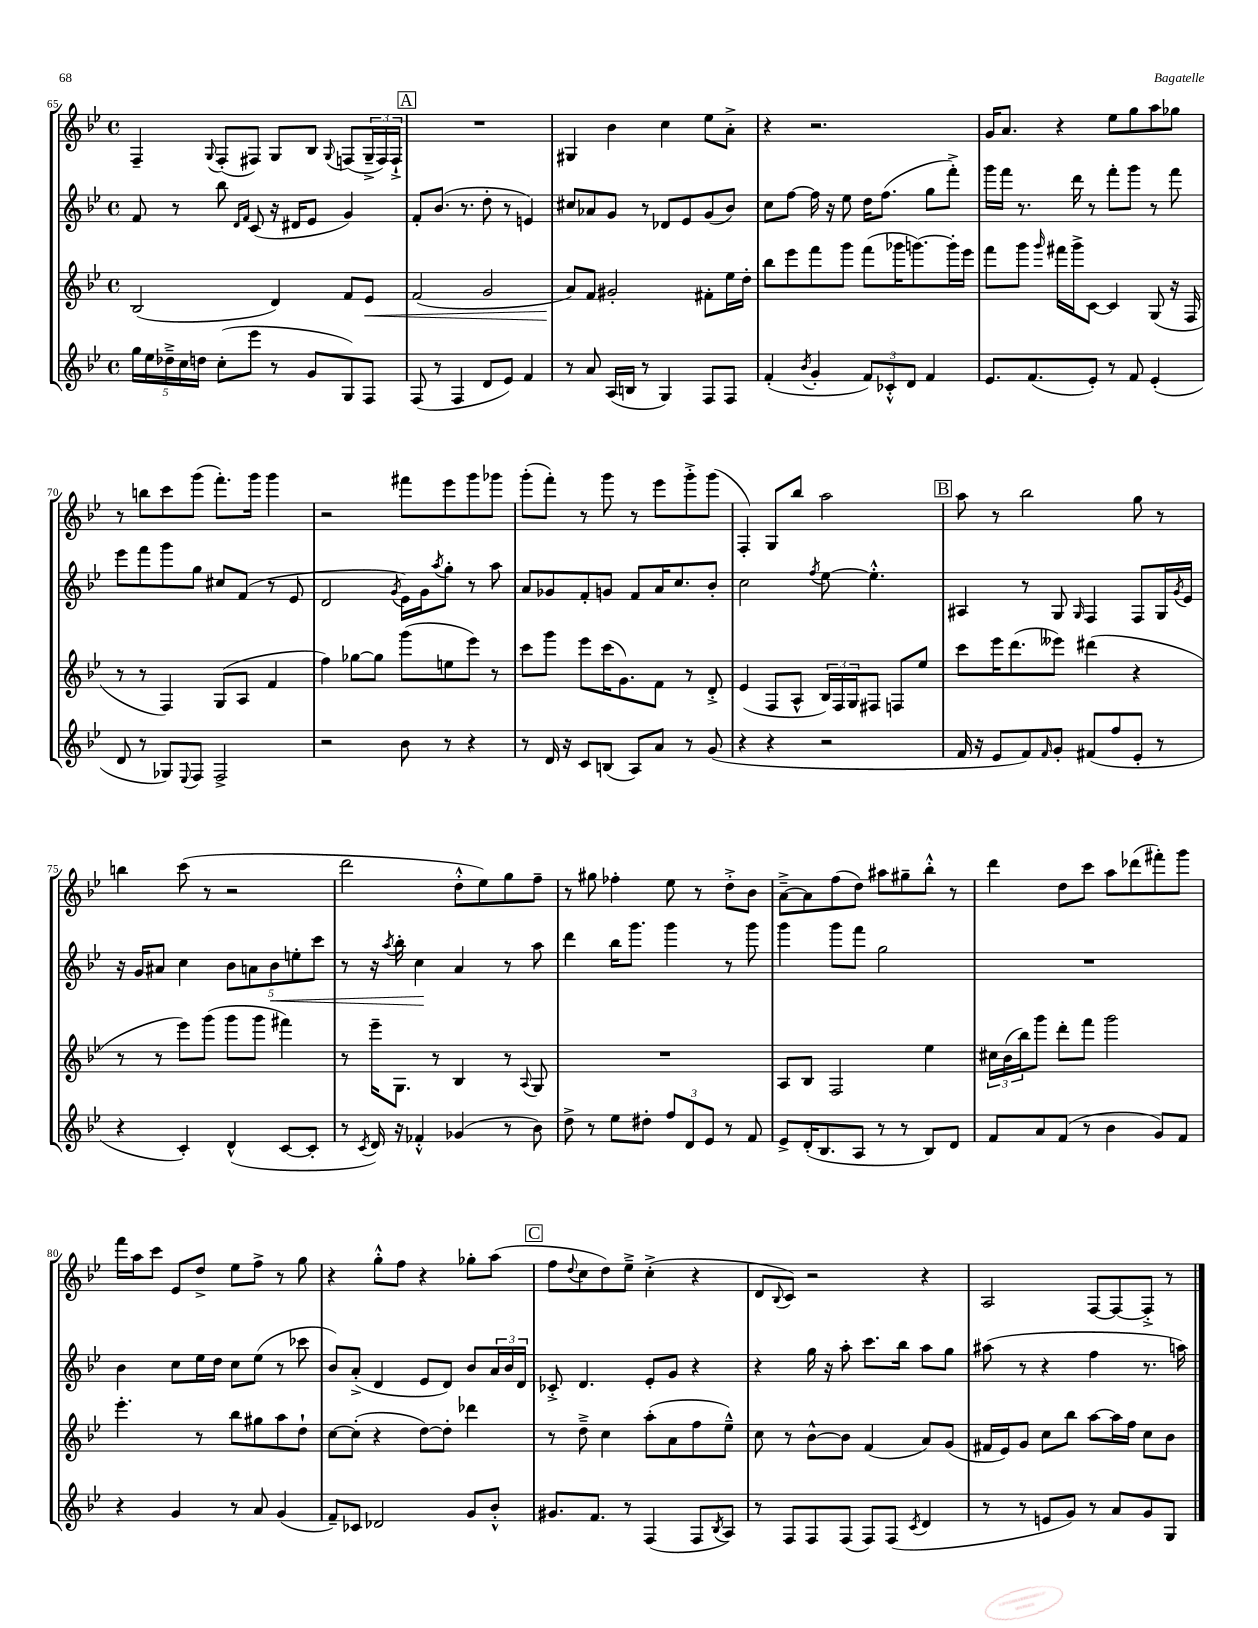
<<
\new StaffGroup <<
\new Staff = "s0" {
    \clef treble \key bes \major \defaultTimeSignature \time 4/4
    f4-- \appoggiatura { g8 } f8-.( fis8) g8 bes8 \appoggiatura { g8 } f8( \tuplet 3/2 { g16---> f16) f16-!-> } |
    \mark \markup { \box "A" } R1 |
    gis4 bes'4 c''4 ees''8 a'8-.-> |
    r4 r2. |
    g'16 a'8. r4 ees''8 g''8 a''8 ges''8 |
    r8 b''8 c'''8 g'''8( f'''8.-.) g'''16 g'''4 |
    r2 fis'''8 ees'''8 g'''8 ges'''8 |
    g'''8-.( f'''8-.) r8 g'''8 r8 ees'''8 g'''8-.-> g'''8( |
    f4-.) g8 bes''8 a''2 |
    \mark \markup { \box "B" } a''8 r8 bes''2 g''8 r8 |
    b''4 c'''8( r8 r2 |
    d'''2 d''8-.-^ ees''8) g''8 f''8-- |
    r8 gis''8 fes''4-. ees''8 r8 d''8-.-> bes'8 |
    a'8~---> a'8 f''8( d''8) ais''8 gis''8-- bes''8-.-^ r8 |
    d'''4 d''8 c'''8 a''8 des'''8( fis'''8-.) g'''8 |
    f'''16 a''16 c'''8 ees'8 d''8-> ees''8 f''8-> r8 g''8 |
    r4 g''8-.-^ f''8 r4 ges''8-. a''8( |
    \mark \markup { \box "C" } f''8 \appoggiatura { d''8 } c''8 d''8) ees''8---> c''4-.->( r4 |
    d'8 \appoggiatura { bes8 } c'8) r2 r4 |
    a2 f8~ f8~ f8-.-> r8 \bar "|." |
}
\new Staff = "s1" {
    \clef treble \key bes \major \defaultTimeSignature \time 4/4
    f'8 r8 bes''8 \grace { d'16 f'16 } c'8( r16 dis'16 ees'8 g'4) |
    \mark \markup { \box "A" } f'8-. bes'8.( r8. d''8-. r8 e'4) |
    cis''8 aes'8 g'8 r8 des'8 ees'8 g'8( bes'8) |
    c''8 f''8~ f''16 r16 ees''8 d''16 f''8.( g''8 f'''8-.->) |
    g'''16 f'''16 r8. d'''16 r8 f'''8-. g'''8 r8 f'''8 |
    ees'''8 f'''8 g'''8 g''8 cis''8 f'8( r8 ees'8 |
    d'2 \acciaccatura { g'8 } ees'16) g'16 \acciaccatura { a''8 } g''8-. r8 a''8 |
    a'8 ges'8 f'8-. g'8 f'8 a'16 c''8. bes'8-. |
    c''2 \acciaccatura { f''8 } ees''8~ ees''4.-.-^ |
    \mark \markup { \box "B" } ais4 r8 g8 \grace { g16 } f4 f8 g16 \acciaccatura { g'8 } ees'16 |
    r16 g'16 ais'8 c''4 \tuplet 5/4 { bes'8 a'8 bes'8\< e''8-. c'''8 } |
    r8 r16 \acciaccatura { a''8 } bes''16-. c''4\! a'4 r8 a''8 |
    d'''4 bes''16 g'''8. g'''4 r8 g'''8 |
    g'''4 g'''8 f'''8 g''2 |
    R1 |
    bes'4 c''8 ees''16 d''16 c''8 ees''8( r8 ces'''8 |
    bes'8) a'8-.->( d'4 ees'8 d'8) bes'8 \tuplet 3/2 { a'16 bes'16 d'16 } |
    \mark \markup { \box "C" } ces'8-.-> d'4. ees'8-. g'8 r4 |
    r4 g''16 r16 a''8-. c'''8. bes''16 a''8 g''8 |
    ais''8( r8 r4 f''4 r8. a''16) \bar "|." |
}
\new Staff = "s2" {
    \clef treble \key bes \major \defaultTimeSignature \time 4/4
    bes2( d'4) f'8 ees'8\< |
    \mark \markup { \box "A" } f'2( g'2 |
    a'8\!) f'8 gis'2-. fis'8-. ees''16 d''16-. |
    bes''8 ees'''8 f'''8 g'''8 f'''8( ges'''16 g'''8.~) g'''16-. ees'''16 |
    f'''8 g'''8 \grace { g'''16 } fis'''16 g'''16-> c'8~ c'4 g8( r16 f16 |
    r8 r8 f4) g8( a8 f'4 |
    f''4) ges''8~ ges''8 g'''8( e''8 ees'''8) r8 |
    c'''8 g'''8 ees'''8 c'''16( g'8.) f'8 r8 d'8-.-> |
    ees'4( f8 a8-^ \tuplet 3/2 { bes16) f16 g16 } fis8 f8 ees''8 |
    \mark \markup { \box "B" } c'''8 ees'''16 d'''8.( eeses'''8) dis'''4( r4 |
    r8 r8 ees'''8) g'''8( g'''8 g'''8 fis'''4) |
    r8 ees'''16-- g8. r8 bes4 r8 \appoggiatura { a8 } g8 |
    R1 |
    a8 bes8 f2 ees''4 |
    \tuplet 3/2 { cis''16 bes'16( bes''16) } g'''8 d'''8-. f'''8 g'''2 |
    ees'''4.-. r8 bes''8 gis''8 a''8 d''8-! |
    c''8~ c''8-.( r4 d''8~) d''8-. des'''4 |
    \mark \markup { \box "C" } r8 d''8---> c''4 a''8-.( a'8 f''8 ees''8---^) |
    c''8 r8 bes'8~-^ bes'8 f'4( a'8) g'8( |
    fis'16 ees'16) g'8 c''8 bes''8 a''8~ a''16 f''16 c''8 bes'8 \bar "|." |
}
\new Staff = "s3" {
    \clef treble \key bes \major \defaultTimeSignature \time 4/4
    \tuplet 5/4 { g''16 ees''16 des''16---> c''16 d''16 } c''8-.( ees'''8 r8 g'8 g8) f8 |
    \mark \markup { \box "A" } f8( r8 f4 d'8 ees'8) f'4 |
    r8 a'8 a16( b16 r8 g4) f8 f8 |
    f'4-.( \acciaccatura { bes'8 } g'4-. \tuplet 3/2 { f'8) ces'8-.-^ d'8 } f'4 |
    ees'8. f'8.( ees'8-.) r8 f'8 ees'4-.( |
    d'8 r8 ges8) \appoggiatura { ees8 } f8 f2-> |
    r2 bes'8 r8 r4 |
    r8 d'16 r16 c'8 b8( a8) a'8 r8 g'8( |
    r4 r4 r2 |
    \mark \markup { \box "B" } f'16 r16 ees'8 f'8) \grace { f'16 } g'8-. fis'8( f''8 ees'8-. r8 |
    r4 c'4-.) d'4-^( c'8~ c'8-. |
    r8 \acciaccatura { c'8 } d'16) r16 fes'4-.-^ ges'4( r8 bes'8) |
    d''8-> r8 ees''8 dis''8-. \tuplet 3/2 { f''8 d'8 ees'8 } r8 f'8 |
    ees'8-> d'16-.( bes8. a8 r8 r8 bes8) d'8 |
    f'8 a'8 f'8( r8 bes'4 g'8) f'8 |
    r4 g'4 r8 a'8 g'4( |
    f'8--) ces'8 des'2 g'8 bes'8-.-^ |
    \mark \markup { \box "C" } gis'8. f'8. r8 f4( f8 \acciaccatura { bes8 } a8) |
    r8 f8 f8 f8( f8) f8( \acciaccatura { c'8 } d'4 |
    r8 r8 e'8 g'8) r8 a'8 g'8 g8 \bar "|." |
}
>>
>>
\layout { \context { \Score currentBarNumber = #65 } }
